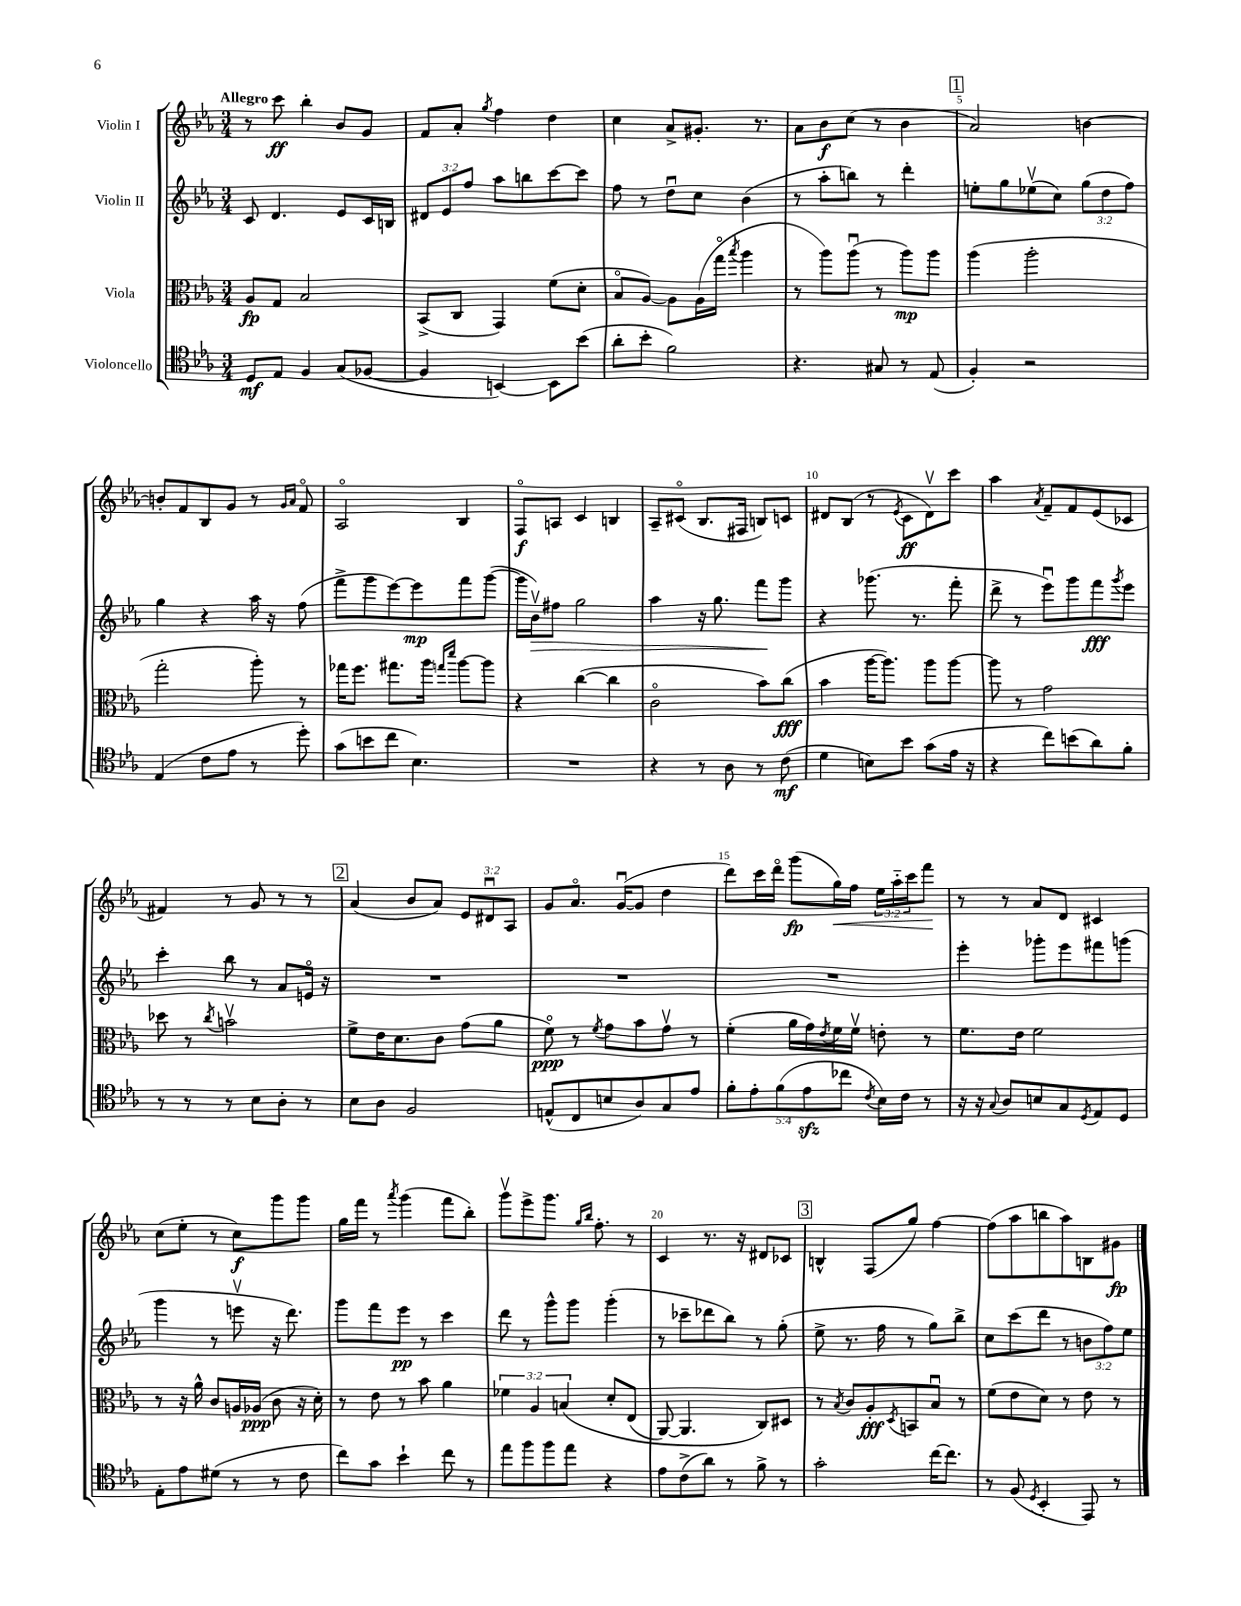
<<
\new StaffGroup <<
\new Staff = "s0" \with { instrumentName = "Violin I" } {
    \clef treble \key ees \major \numericTimeSignature \time 3/4 \override Staff.TupletNumber.text = #tuplet-number::calc-fraction-text \tempo "Allegro"
    r8 c'''8\ff bes''4-. bes'8 g'8 |
    f'8 aes'8-. \acciaccatura { g''8 } f''4 d''4 |
    c''4 aes'8-> gis'8.-. r8. |
    aes'8 bes'8\f c''8( r8 bes'4 |
    \mark \markup { \box "1" } aes'2) b'4~ |
    b'8-. f'8 bes8 g'8 r8 \grace { g'16 aes'16 } f'8\flageolet |
    aes2\flageolet bes4 |
    f8\flageolet\f a8 c'4 b4 |
    aes8-- cis'8\flageolet( bes8. fis16 b8) c'8 |
    dis'8 bes8( r8 \acciaccatura { ees'8 } c'8\ff dis'8\upbow) c'''8 |
    aes''4 \acciaccatura { aes'8 } f'8-- f'8 ees'8( ces'8 |
    fis'4) r8 g'8 r8 r8 |
    \mark \markup { \box "2" } aes'4( bes'8 aes'8) \tuplet 3/2 { ees'8 dis'8\downbow aes8 } |
    g'8 aes'8.\flageolet g'16~\downbow( g'8 d''4 |
    d'''8) c'''16 d'''16\flageolet g'''8\fp( g''16\<) f''16 \tuplet 3/2 { ees''16 aes''16-_ c'''16 } f'''8\! |
    r8 r8 aes'8 d'8 cis'4 |
    c''8( ees''8-. r8 c''8\f) g'''8 g'''8 |
    g''16 f'''16 r8 \acciaccatura { aes'''8 } g'''4( f'''8 bes''8-.) |
    g'''8\upbow ees'''8-> g'''8. \grace { g''16 bes''16 } f''8.-. r8 |
    c'4 r8. r16 dis'8 ces'8 |
    \mark \markup { \box "3" } b4-^ f8( g''8) f''4~ |
    f''8( aes''8 b''8 aes''8) b8 gis'8\fp \bar "|." |
}
\new Staff = "s1" \with { instrumentName = "Violin II" } {
    \clef treble \key ees \major \numericTimeSignature \time 3/4 \override Staff.TupletNumber.text = #tuplet-number::calc-fraction-text
    c'8 d'4. ees'8 c'16 b16 |
    \tuplet 3/2 { dis'8 ees'8 f''8 } aes''8 b''8 c'''8~ c'''8 |
    f''8 r8 d''8\downbow c''8 bes'4( |
    r8 aes''8-. b''8) r8 d'''4-. |
    \mark \markup { \box "1" } e''8-. g''8 ees''8\upbow( c''8) \tuplet 3/2 { g''8( d''8 f''8) } |
    g''4 r4 aes''16 r16 f''8( |
    f'''8-> g'''8 ees'''8~) ees'''8\mp f'''8 g'''8~( |
    g'''16 bes'16\upbow\>) fis''8 g''2 |
    aes''4 r16 g''8. f'''8\! g'''8 |
    r4 ges'''8.( r8. f'''8-. |
    d'''8-> r8 ees'''8\downbow) g'''8 f'''8\fff \acciaccatura { g'''8 } ees'''8 |
    c'''4-. bes''8 r8 aes'8 e'16\flageolet r16 |
    \mark \markup { \box "2" } R2. |
    R2. |
    R2. |
    ees'''4-. ges'''8-. ees'''8 fis'''8 g'''8( |
    g'''4 r8 e'''8\upbow r16 d'''8.) |
    g'''8 f'''8 ees'''8\pp r8 c'''4 |
    d'''8 r8 g'''8-^ g'''8 g'''4-.( |
    r8 ces'''8-- des'''8 bes''8) r8 g''8-.( |
    \mark \markup { \box "3" } ees''8-> r8. f''16 r8 g''8) bes''8-> |
    c''8 c'''8( d'''8 r8 \tuplet 3/2 { b'8 f''8) ees''8 } \bar "|." |
}
\new Staff = "s2" \with { instrumentName = "Viola" } {
    \clef alto \key ees \major \numericTimeSignature \time 3/4 \override Staff.TupletNumber.text = #tuplet-number::calc-fraction-text
    aes8\fp g8 bes2 |
    bes,8->( c8 g,4) f'8( d'8-. |
    bes8\flageolet aes8~) aes8 aes16( g''16\flageolet \acciaccatura { bes''8 } aes''4 |
    r8 aes''8) aes''8\downbow( r8 aes''8\mp) aes''8 |
    \mark \markup { \box "1" } aes''4( aes''2-. |
    g''2-. aes''8-.) r8 |
    ges''16 f''8. gis''8. aes''16 \grace { g''16 d'''16 } aes''8~ aes''8 |
    r4 c''4~( c''4 |
    c'2\flageolet bes'8) c''8\fff( |
    bes'4 aes''16~ aes''8.) aes''8 aes''8~ |
    aes''8 r8 g'2 |
    des''8 r8 \acciaccatura { c''8 } b'2\upbow |
    \mark \markup { \box "2" } f'8-> ees'16 d'8. c'8 g'8( aes'8 |
    f'8\flageolet\ppp) r8 \acciaccatura { f'8 } g'8 bes'8 g'8\upbow r8 |
    f'4-.( aes'16 g'16) \acciaccatura { ees'8 } f'16 f'16\upbow e'8-. r8 |
    f'8. ees'16 f'2 |
    r8 r16 aes'16-^ c'8 a16 aes16\ppp( c'8 r16 d'16-.) |
    r8 ees'8 r8 bes'8 aes'4 |
    \tuplet 3/2 { fes'4 aes4 b4\( } d'8-. ees8( |
    aes,8~) aes,4. c8\) dis8 |
    \mark \markup { \box "3" } r8 \acciaccatura { bes8 } c'8 aes8-.\fff \acciaccatura { d8 } b,8 bes8\downbow r8 |
    f'8( ees'8 d'8) r8 ees'8 r8 \bar "|." |
}
\new Staff = "s3" \with { instrumentName = "Violoncello" } {
    \clef tenor \key ees \major \numericTimeSignature \time 3/4 \override Staff.TupletNumber.text = #tuplet-number::calc-fraction-text
    d8\mf ees8 f4 g8( fes8~ |
    fes4 b,4~) b,8 bes'8( |
    aes'8-. bes'8-. f'2) |
    r4. gis8 r8 ees8( |
    \mark \markup { \box "1" } f4-.) r2 |
    ees4( c'8 ees'8 r8 d''8-.) |
    g'8( b'8 c''8 bes4.) |
    R2. |
    r4 r8 aes8 r8 c'8\mf( |
    d'4 b8) bes'8 g'8( ees'16 r16 |
    r4 c''8) b'8( aes'8) f'8-. |
    r8 r8 r8 bes8 aes8-. r8 |
    \mark \markup { \box "2" } bes8 aes8 f2 |
    e8-^( c8 b8 aes8) g8 ees'8 |
    \tuplet 5/4 { f'8-. ees'8-. f'8( ees'8\sfz ces''8 } \acciaccatura { c'8 } bes16) c'16 r8 |
    r16 r16 \appoggiatura { g8 } aes8 b8 g8 \acciaccatura { d8 } ees8 d8 |
    ees8-. ees'8 dis'8( r8 r8 c'8 |
    c''8) g'8 bes'4-! c''8 r8 |
    ees''8 f''8 f''8 ees''8 r4 |
    ees'8 c'8->( aes'8) r8 f'8-> r8 |
    \mark \markup { \box "3" } g'2-. c''16~ c''8. |
    r8 f8( \acciaccatura { d8 } bes,4-. ees,8) r8 \bar "|." |
}
>>
>>
\layout { \context { \Score \override BarNumber.break-visibility = ##(#f #t #t) barNumberVisibility = #(every-nth-bar-number-visible 5) } }
